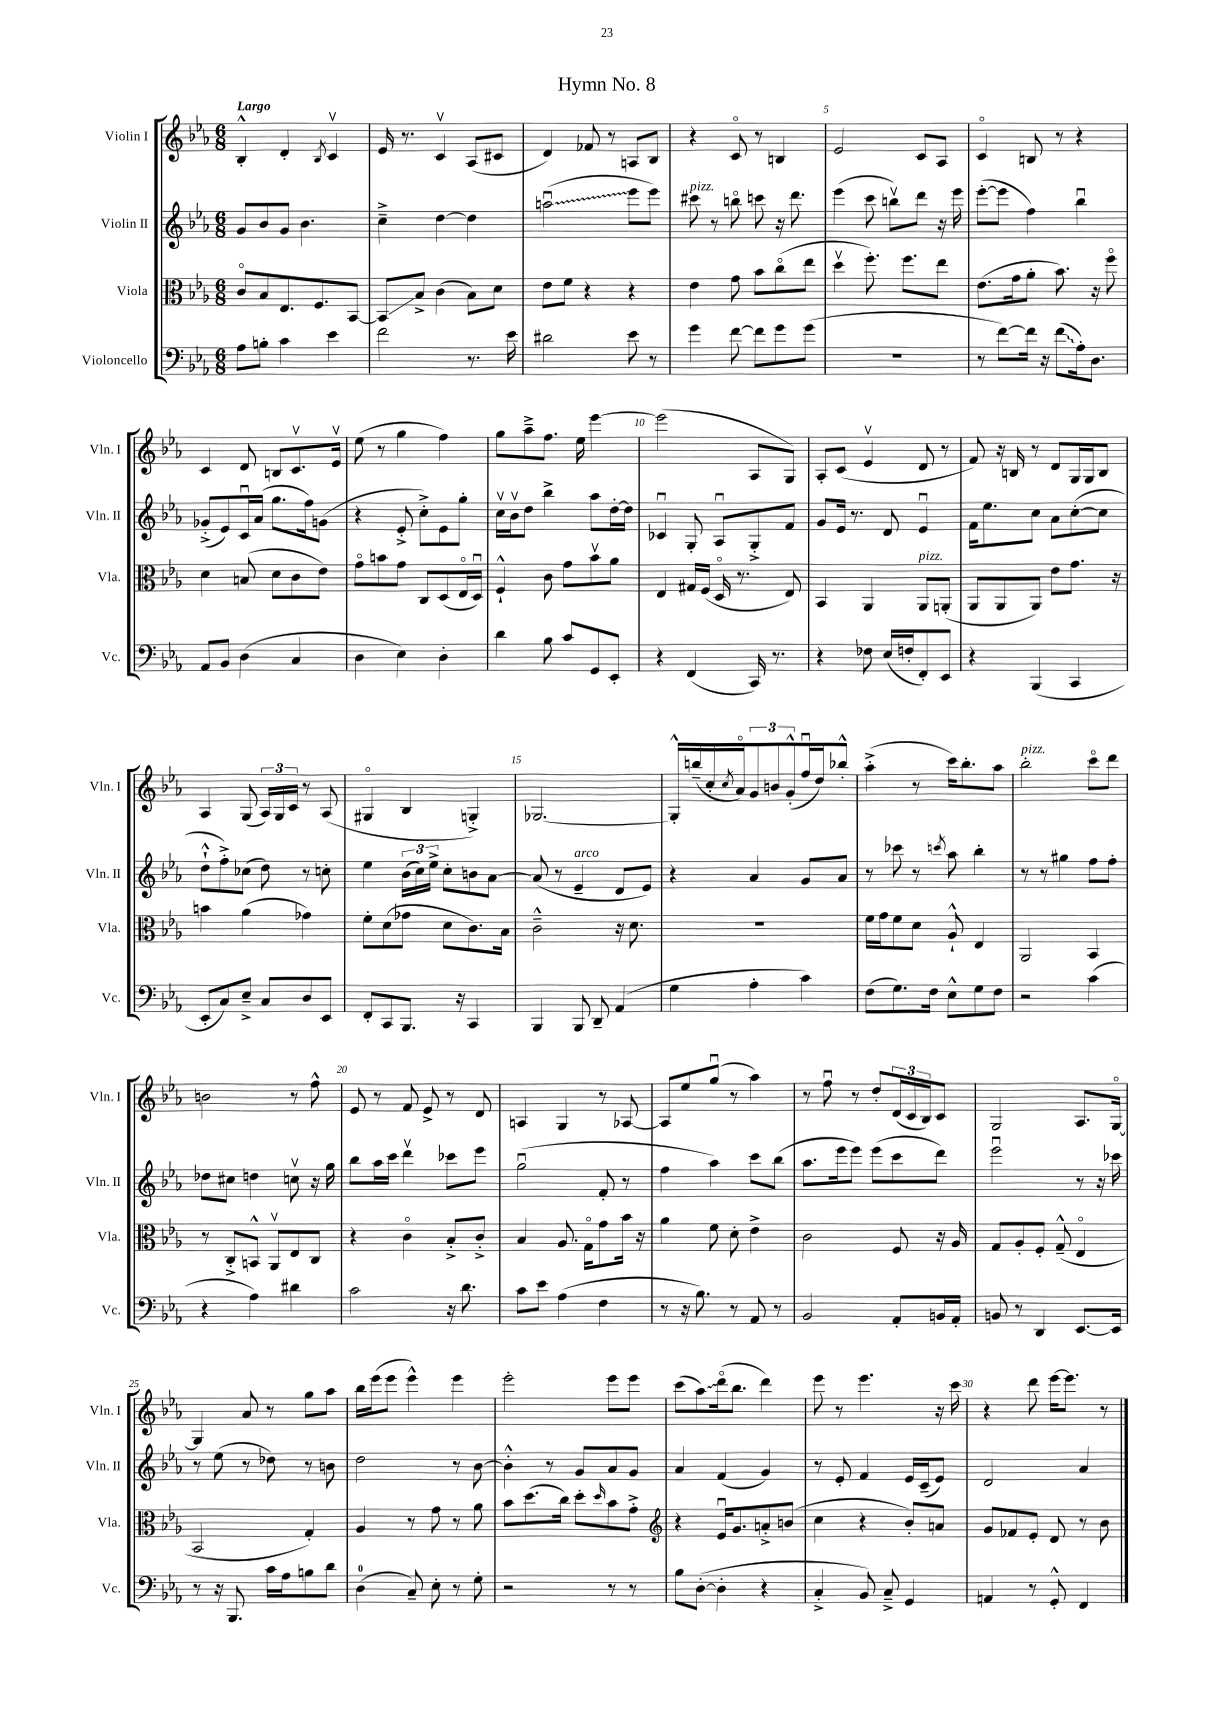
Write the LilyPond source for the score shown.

\header { title = "Hymn No. 8" }
<<
\new StaffGroup <<
\new Staff = "s0" \with { instrumentName = "Violin I" shortInstrumentName = "Vln. I" } {
    \clef treble \key ees \major \numericTimeSignature \time 6/8 \tempo "Largo"
    bes4-.-^ d'4-. \acciaccatura { bes8 } c'4\upbow |
    ees'16 r8. c'4\upbow aes8( cis'8 |
    d'4) fes'8 r8 a8 bes8 |
    r4 c'8\flageolet r8 b4 |
    ees'2 c'8 aes8 |
    c'4\flageolet b8 r8 r4 |
    c'4 d'8 b8 c'8.\upbow ees'16\upbow |
    ees''8( r8 g''4 f''4) |
    g''8 aes''8---> f''8. ees''16 ees'''4~ |
    ees'''2( aes8 g8) |
    aes8-. c'8( ees'4\upbow d'8 r8 |
    f'8) r16 b16 r8 d'8 g16 g16 b8 |
    aes4 g8( \tuplet 3/2 { aes16) g16 c'16 } r8 aes8( |
    gis4\flageolet bes4 g4-.->) |
    ges2.~ |
    ges16-.-^ b''16--( c''16-. \acciaccatura { c''8 } aes'16\flageolet) \tuplet 3/2 { g'8 b'8 g'8-.-^( } f''16\downbow d''16) bes''8-.-^ |
    aes''4-.->( r8 c'''16) bes''8.-. aes''8 |
    bes''2-.^\markup { \italic "pizz." } c'''8\flageolet d'''8 |
    b'2 r8 f''8-^ |
    ees'8 r8 f'8 ees'8-> r8 d'8 |
    a4 g4 r8 aes8~ |
    aes8 ees''8 g''8\downbow( r8 aes''4) |
    r8 f''8\downbow r8 d''8-. \tuplet 3/2 { d'16( c'16 bes16) } c'8 |
    g2 aes8. g16~\flageolet |
    g4 aes'8 r8 g''8 aes''8 |
    bes''16 ees'''16( ees'''8 ees'''4-^) ees'''4 |
    ees'''2-. ees'''8 ees'''8 |
    c'''8( \once \override Glissando.style = #'zigzag aes''8\glissando) d'''16\flageolet( bes''8. d'''4) |
    ees'''8 r8 ees'''4. r16 c'''16 |
    r4 d'''8 ees'''16~ ees'''8. r8 \bar "|." |
}
\new Staff = "s1" \with { instrumentName = "Violin II" shortInstrumentName = "Vln. II" } {
    \clef treble \key ees \major \numericTimeSignature \time 6/8
    g'8 bes'8 g'8 bes'4. |
    c''4---> d''4~ d''4 |
    \once \override Glissando.style = #'zigzag a''2\downbow\glissando( ees'''8 ees'''8) |
    cis'''8^\markup { \italic "pizz." } r8 b''8\flageolet c'''8 r16 d'''8. |
    ees'''4( c'''8 b''8\upbow) d'''8 r16 ees'''16 |
    ees'''8~-.( ees'''8 f''4) bes''4\downbow |
    ges'8-.->( ees'8) c'16\downbow aes'16( g''8. f''16) g'8( |
    r4 ees'8-.-> c''8-.->) ees'8 g''8-. |
    c''16\upbow bes'16\upbow d''8 bes''4-> aes''8 d''16~-. d''16 |
    ces'4\downbow g8-. aes8\downbow g8-.-> f'8 |
    g'8 ees'16 r8. d'8 ees'4\downbow |
    f'16 ees''8. c''8 aes'8 c''8~-.( c''8 |
    d''8-!-^ f''8-.->) ces''8( d''8) r8 c''8-. |
    ees''4 \tuplet 3/2 { bes'16( c''16) ees''16-> } c''8-. b'8 aes'8~ |
    aes'8( r8 ees'4--^\markup { \italic "arco" } d'8 ees'8) |
    r4 aes'4 g'8 aes'8 |
    r8 ces'''8 r8 \acciaccatura { c'''8 } aes''8 bes''4-. |
    r8 r8 gis''4 f''8 f''8-. |
    des''8 cis''8 d''4 c''8\upbow r16 g''16 |
    bes''8 aes''16 c'''16 d'''4\upbow ces'''8 ees'''8 |
    g''2\downbow( f'8-. r8 |
    f''4 aes''4) c'''8 bes''8( |
    aes''8. ees'''16 ees'''8) ees'''8( c'''8 d'''8) |
    ees'''2\downbow r8 r16 ces'''16 |
    r8 ees''8( r8 des''8) r8 b'8 |
    d''2 r8 bes'8~ |
    bes'4-.-^ r8 g'8 aes'8 g'8 |
    aes'4 f'4( g'4) |
    r8 ees'8-. f'4 ees'16 c'16--( ees'8) |
    d'2 aes'4 \bar "|." |
}
\new Staff = "s2" \with { instrumentName = "Viola" shortInstrumentName = "Vla." } {
    \clef alto \key ees \major \numericTimeSignature \time 6/8
    c'8\flageolet bes8 ees8. f8. bes,8~ |
    bes,8\glissando bes8-> c'4( bes8) d'8 |
    ees'8 f'8 r4 r4 |
    ees'4 g'8 bes'8 c''8\flageolet( ees''8 |
    d''4\upbow f''8.-.) f''8. ees''8 |
    ees'8.( g'16 aes'8-. bes'8.) r16 f''8\flageolet |
    d'4 b8( d'8 c'8 ees'8) |
    g'8\flageolet b'8 g'8 c8 d8( ees16\flageolet d16\downbow) |
    f4-!-^ c'8 g'8 bes'8\upbow aes'8 |
    ees4 gis16 f16( d16\flageolet r8. ees8) |
    bes,4 aes,4 aes,8^\markup { \italic "pizz." } a,8-.( |
    aes,8 aes,8 aes,8) ees'8 g'8. r16 |
    b'4 aes'4( ges'4) |
    f'8-. d'8( ges'8 d'8 c'8.) bes16 |
    c'2---^ r16 d'8. |
    R2. |
    f'16 g'16 f'8 d'8 aes8-!-^ ees4 |
    aes,2 bes,4 |
    r8 c8-.-> b,8-^ aes,8\upbow ees8 c8 |
    r4 c'4\flageolet bes8-.-> c'8-.-> |
    bes4 aes8. g16\flageolet g'8 bes'16 r16 |
    aes'4 f'8 d'8-. ees'4-> |
    c'2 f8 r16 aes16 |
    g8 aes8-. f8-. g8---^( ees4\flageolet |
    bes,2 g4-.) |
    aes4 r8 g'8 r8 aes'8 |
    bes'8 d''8.( c''16) d''8-. \grace { d''16 } bes'8 g'8-.-> |
    \clef treble r4 ees'16\downbow g'8. a'8-.-> b'8( |
    c''4 r4 bes'8-.) a'8 |
    g'8 fes'8 ees'8-. d'8 r8 bes'8 \bar "|." |
}
\new Staff = "s3" \with { instrumentName = "Violoncello" shortInstrumentName = "Vc." } {
    \clef bass \key ees \major \numericTimeSignature \time 6/8
    aes8 b8-. c'4 ees'4 |
    f'2 r8. ees'16 |
    dis'2 ees'8 r8 |
    g'4 f'8~ f'8 g'8 g'8( |
    R2. |
    r8 f'8~) f'16 r16 \once \override Glissando.style = #'zigzag f'8\glissando( aes16-.) d8. |
    aes,8 bes,8 d4( c4 |
    d4 ees4) d4-. |
    d'4 bes8 c'8 g,8 ees,8-. |
    r4 f,4( c,16) r8. |
    r4 fes8 ees16( f16-. f,8-.) ees,8 |
    r4 bes,,4( c,4 |
    ees,8-. c8) ees8---> c8 d8 ees,8 |
    f,8-. c,8 bes,,8. r16 c,4 |
    bes,,4 bes,,8 d,8-- aes,4( |
    g4 aes4-. c'4) |
    f8( g8.) f16 ees8-^ g8 f8 |
    r2 c'4( |
    r4 aes4) dis'4 |
    c'2 r16 d'8. |
    c'8 ees'8 aes4( f4 |
    r8 r16 bes8.) r8 aes,8 r8 |
    bes,2 aes,8-. b,16 aes,16-. |
    b,8 r8 d,4 ees,8.~ ees,16 |
    r8 r16 bes,,8. c'16 aes16 b8 d'8 |
    d4-0( c8--) ees8-. r8 g8-. |
    r2 r8 r8 |
    bes8 d8~-.( d4-. r4 |
    c4-.-> bes,8) c8---> g,4 |
    a,4 r8 g,8-.-^ f,4 \bar "|." |
}
>>
>>
\layout { \context { \Score \override BarNumber.break-visibility = ##(#f #t #t) barNumberVisibility = #(every-nth-bar-number-visible 5) } }
